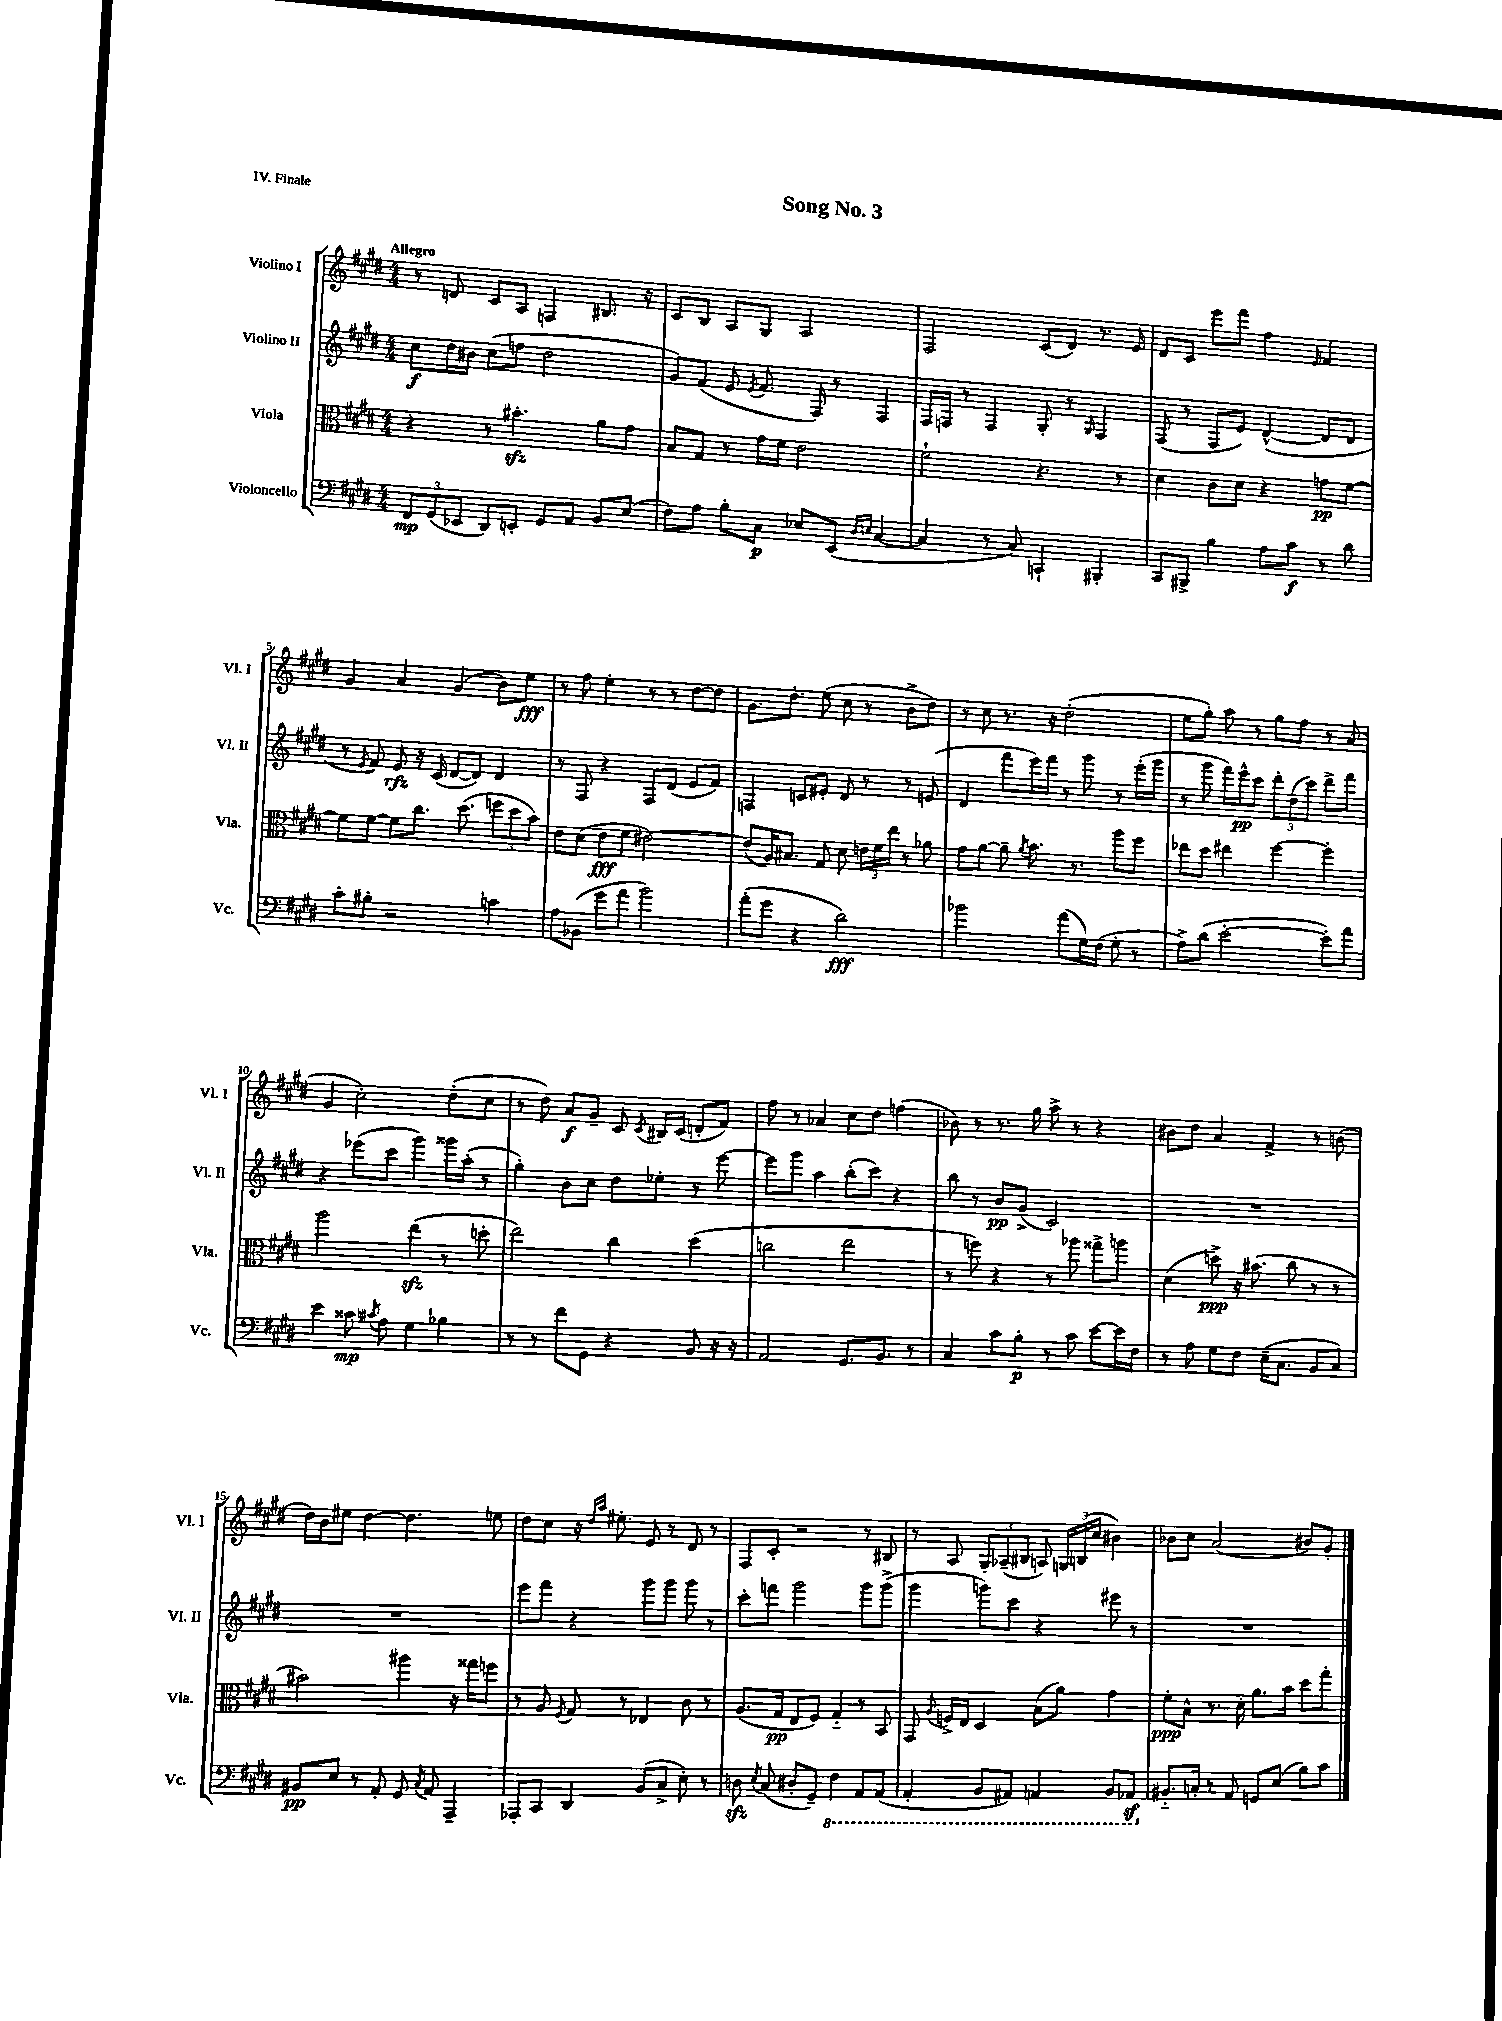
\header { title = "Song No. 3" piece = "IV. Finale" }
<<
\new StaffGroup <<
\new Staff = "s0" \with { instrumentName = "Violino I" shortInstrumentName = "Vl. I" } {
    \clef treble \key e \major \numericTimeSignature \time 4/4 \tempo "Allegro"
    \autoBeamOff r8 d'8 cis'8[ a8] f4 bis8. r16 |
    cis'8[ b8] a8[ gis8] a2 |
    fis2 cis'8[( dis'8]) r8. e'16 |
    dis'8[ cis'8] e'''8[ fis'''8] fis''4 \grace { e'16 } fis'4 |
    gis'4 a'4 gis'4( b'8[) e''8]\fff |
    r8 fis''8 e''4-. r8 r8 dis''8[~ dis''8] |
    gis'8.[ dis''8.]-. e''8( cis''8 r8 b'8[-> dis''8]) |
    r8 cis''8 r8. r16 dis''2-.( |
    e''8[ gis''8]-.) a''8 r8 gis''8[ fis''8] r8 a'8( |
    gis'4 cis''2-.) dis''8[-.( cis''8] |
    r8 dis''8) a'8[\f gis'8]-- cis'8 \acciaccatura { cis'8 } bis16[ cis'16]( d'8[-. fis'8]) |
    fis''8 r8 aes'4 cis''8[ dis''8] f''4( |
    bes'8) r8 r8. gis''16 a''8-> r8 r4 |
    bis'8[ dis''8] a'4 fis'4-> r8 b'8( |
    dis''16[) b'16 eis''8] dis''4~ dis''4. e''8 |
    dis''8[ cis''8] r16 \grace { dis''16[ a''16] } eis''8.-. e'8 r8 dis'8 r8 |
    fis8[ cis'8]-. r2 r8 bis8 |
    r8 a8 \tuplet 3/2 { gis8[-. aes8--( bis8] } a8) \tuplet 3/2 { g16[ b16( cis''16] } bis'4) |
    bes'8[ cis''8] a'2( bis'8[) gis'8]-. \bar "|." |
}
\new Staff = "s1" \with { instrumentName = "Violino II" shortInstrumentName = "Vl. II" } {
    \clef treble \key e \major \numericTimeSignature \time 4/4
    \autoBeamOff cis''8[\f dis''16 bis'16] cis''8[( f''8] dis''2 |
    gis'8[) fis'8]( e'8 \acciaccatura { e'8 } fis'8. fis16) r8 fis4 |
    fis16[ f16] r8 f4 gis8-. r8 \grace { gis16 } f4 |
    fis8( r8 fis8[ e'8]) dis'4~-^( dis'8[ dis'8] |
    r8 \acciaccatura { e'8 } fis'8) e'8\rfz r16 cis'16( dis'8[~ dis'8]) dis'4 |
    r8 fis8 r4 fis8[ dis'8]( e'8[ fis'8]) |
    f4 c'8[ eis'8]-. dis'8 r8 r8 e'8( |
    dis'4 fis'''8[ e'''16) fis'''16] r8 gis'''8 r8 e'''16[-.( gis'''16] |
    r8 gis'''8 fis'''16[) e'''16-^\pp cis'''8] \tuplet 3/2 { dis'''8[-. dis''8( cis'''8]) } dis'''8[-> fis'''8] |
    r4 ees'''8[( cis'''8] gis'''4) gisis'''16[ a''16]-.( r8 |
    gis''4-.) b'8[ cis''8] dis''8[ ees''8]-. r8 e'''8~ |
    e'''8[ gis'''8] a''4 b''8[-.( cis'''8]) r4 |
    b''8 r8 b'8[\pp gis'8]->( cis'2) |
    R1 |
    R1 |
    e'''8[ fis'''8] r4 gis'''8[ gis'''8] gis'''8 r8 |
    cis'''8[-. f'''8] gis'''2 gis'''8[ gis'''8]->( |
    gis'''4 g'''8[) cis'''8] r4 eis'''8 r8 |
    R1 \bar "|." |
}
\new Staff = "s2" \with { instrumentName = "Viola" shortInstrumentName = "Vla." } {
    \clef alto \key e \major \numericTimeSignature \time 4/4
    \autoBeamOff r4 r8 bis'4.-.\sfz a'8[ gis'8] |
    b8[ gis8] r8 gis'16[ fis'16] e'2 |
    fis'2-! r4. r8 |
    dis'4 cis'8[ dis'8] r4 g'8[\pp fis'8]~ |
    fis'8[ fis'8]~ fis'8[ cis''8.] dis''8.( \tuplet 3/2 { f''8[ dis''8 b'8]) } |
    e'8[ dis'8]( e'8[\fff fis'8] eis'2~) |
    eis'8[( a16) bis8.] gis8 dis'8 \tuplet 3/2 { e'16[ fis'16 e''16] } r8 aes'8 |
    gis'8[ a'8]~ a'8-- \acciaccatura { a'8 } b'8. r8. a''8[ fis''8] |
    ees''8[ dis''8] eis''4 fis''4~ fis''4-. |
    a''2 e''4\sfz( r8 d''8-. |
    e''2) cis''4 dis''4( |
    c''2 e''2 |
    r8 f''8) r4 r8 aes''8 gisis''8[-> a''8] |
    dis'4( d''8->\ppp) r16 bis'8.( cis''8 r8 r8 |
    bis'2) ais''4 r16 gisis''16[ f''8] |
    r8 a8 \acciaccatura { fis8 } gis8 r8 ees4 cis'8 r8 |
    a8.[( gis16]\pp e8[ fis8]) gis4-_ r8 b,8 |
    gis,8 \appoggiatura { a8 } f16[-> e16] dis4 b8[( a'8]) gis'4 |
    fis'8[-.\ppp b8]-^ r8. dis'16-. a'8.[ b'16] dis''8[ gis''8]-. \bar "|." |
}
\new Staff = "s3" \with { instrumentName = "Violoncello" shortInstrumentName = "Vc." } {
    \clef bass \key e \major \numericTimeSignature \time 4/4
    \autoBeamOff \tuplet 3/2 { fis,8[\mp gis,8( ees,8] } dis,8[) e,8]-. gis,8[ a,8] b,8[ e8]( |
    fis8[) a8] b8[-. cis8]\p ees8[ e,8]( \grace { dis16[ e16] } cis4~ |
    cis4 r8 cis8) c,4-! bis,,4-. |
    cis,8[ bis,,8]-> b4 a8[ cis'8]\f r8 dis'8 |
    cis'8[-. bis8]-. r2 c'4 |
    a8[ bes,8]( gis'8[ a'8] b'2) |
    a'8[-.( gis'8] r4 dis'2\fff) |
    bes'2 a'8[( gis16) fis16]( gis8-. r8 |
    a8[->) dis'8]( e'2~-. e'8[-.) a'8] |
    e'4 cisis'8\mp \acciaccatura { cis'8 } a8 gis4 bes4 |
    r8 r8 fis'8[ gis,8] r4 b,8 r16 r16 |
    a,2 gis,8.[ b,8.] r8 |
    cis4 cis'8[ b8]-.\p r8 cis'8 e'8[~ e'16 fis16] |
    r8 a8 gis8[ fis8] e16[--( cis8.] b,8[ cis8]) |
    bis,8[\pp e8] r8 a,8-. gis,8 \acciaccatura { cis8 } a,8 a,,4-- |
    aes,,8[-. cis,8] dis,4 b,8[( cis8]-> e8-.) r8 |
    d8\sfz \acciaccatura { e8 } cis8( dis8[-. gis,8]--) \ottava #-1 fis,4 a,,8[ a,,8]( |
    a,,4-. b,,8[ ais,,8]) a,,4 b,,8[ aes,,8]\sf \ottava #0 |
    bis,8.[-_ c16]-. r8 a,8 g,8[ e8]( b8[) cis'8] \bar "|." |
}
>>
>>
